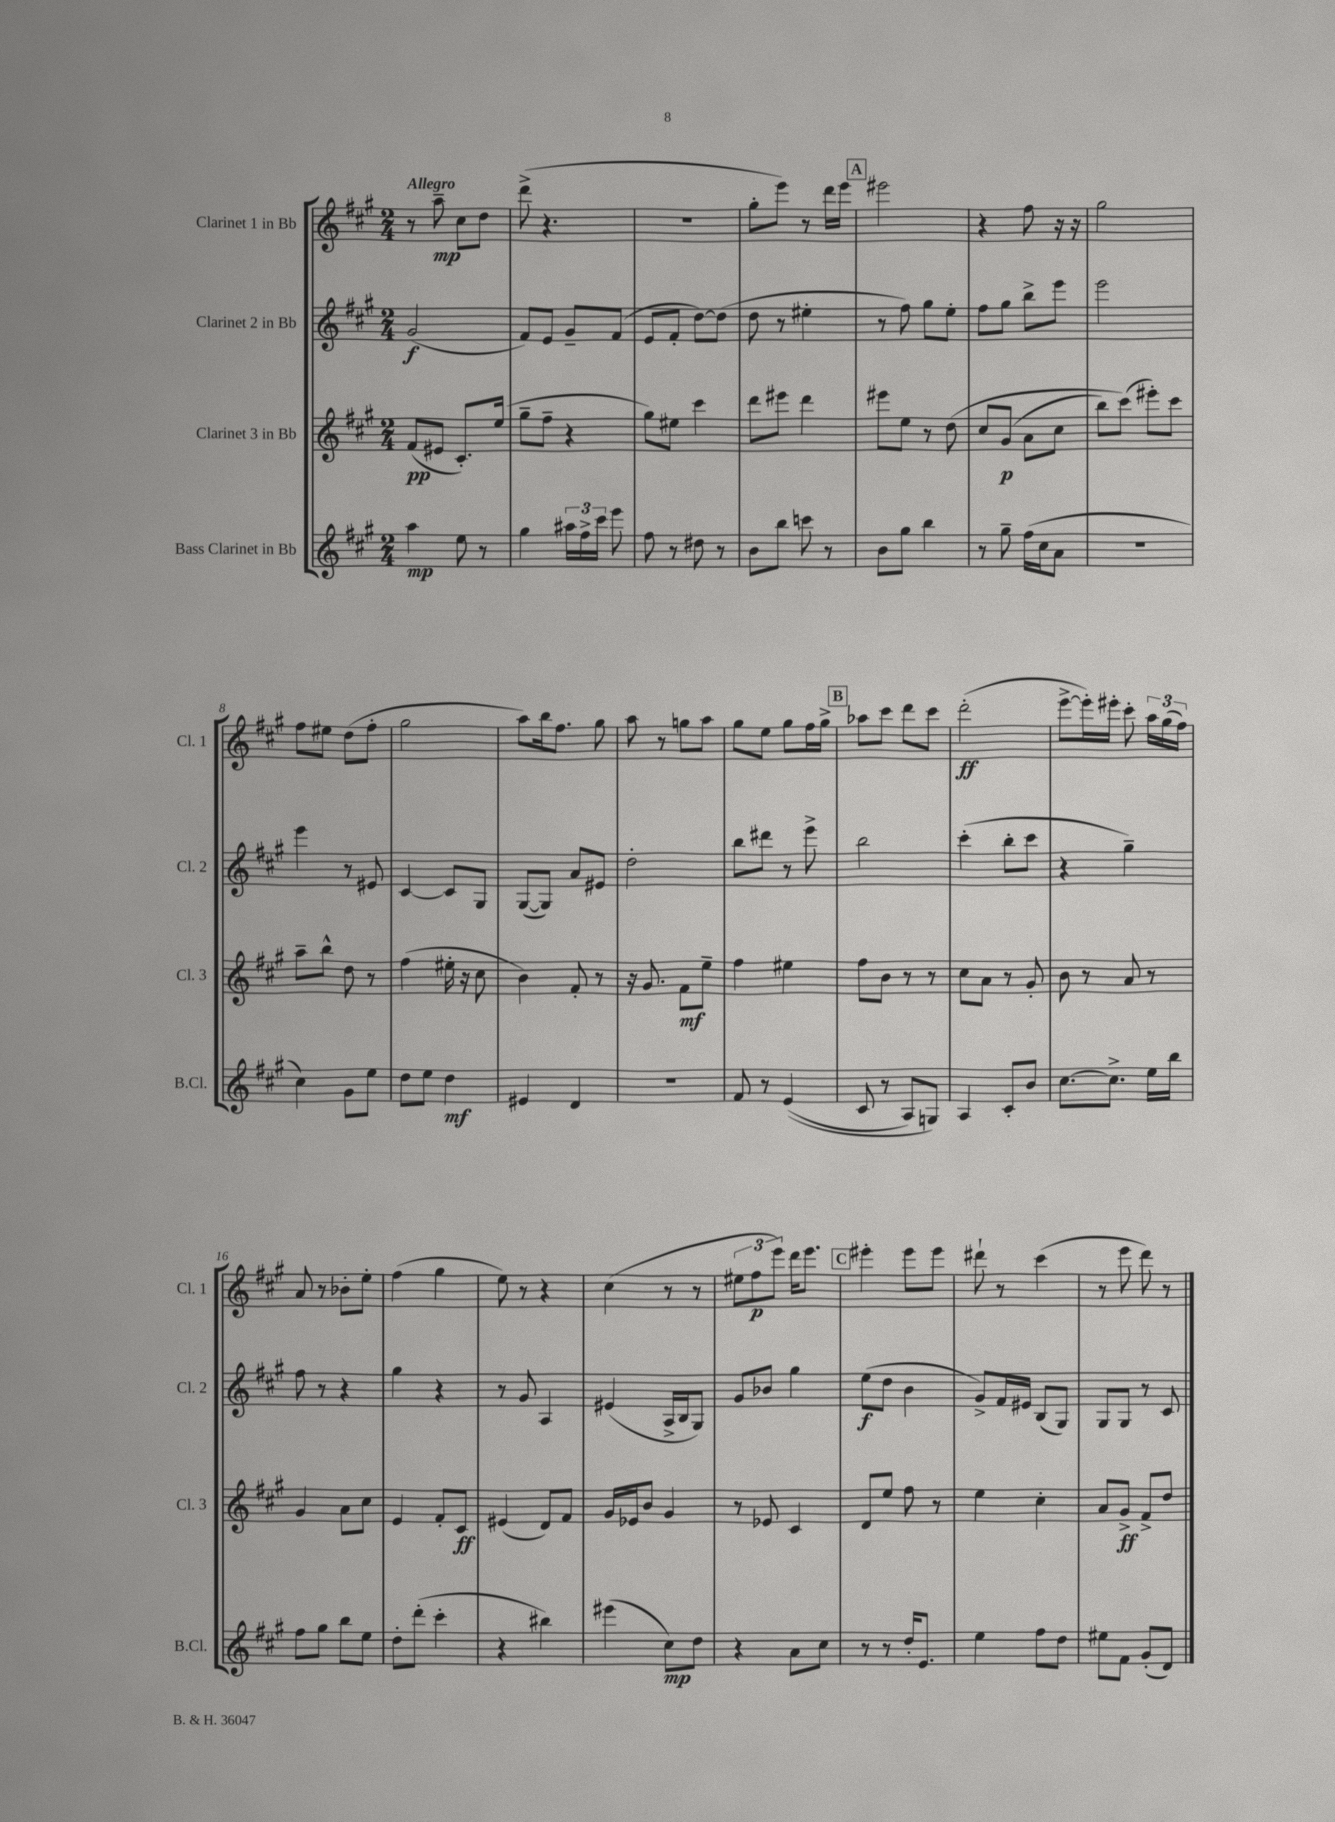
<<
\new StaffGroup <<
\new Staff = "s0" \with { instrumentName = "Clarinet 1 in Bb" shortInstrumentName = "Cl. 1" } {
    \clef treble \key a \major \numericTimeSignature \time 2/4 \tempo "Allegro"
    \autoBeamOff r8 a''8--\mp cis''8[ d''8] |
    d'''8->( r4. |
    R2 |
    gis''8[-. e'''8]) r8 d'''16[ e'''16] |
    \mark \markup { \box "A" } eis'''2 |
    r4 fis''8 r16 r16 |
    gis''2 |
    fis''8[ eis''8] d''8[( fis''8]-. |
    gis''2 |
    a''8[) b''16 fis''8.] gis''8 |
    a''8 r8 g''8[ a''8] |
    gis''8[ e''8] gis''8[ fis''16 gis''16]-> |
    \mark \markup { \box "B" } aes''8[ cis'''8] d'''8[ cis'''8] |
    d'''2-.\ff( |
    e'''8[~-> e'''16-.) eis'''16]-. cis'''8-. \tuplet 3/2 { a''16[ gis''16( fis''16]) } |
    a'8 r8 bes'8[-. e''8]-. |
    fis''4( gis''4 |
    e''8) r8 r4 |
    cis''4( r8 r8 |
    \tuplet 3/2 { eis''8[ fis''8\p e'''8]) } d'''16[ e'''8.] |
    \mark \markup { \box "C" } eis'''4-. eis'''8[ eis'''8] |
    dis'''8-! r8 cis'''4( |
    r8 e'''8 d'''8) r8 \bar "|." |
}
\new Staff = "s1" \with { instrumentName = "Clarinet 2 in Bb" shortInstrumentName = "Cl. 2" } {
    \clef treble \key a \major \numericTimeSignature \time 2/4
    \autoBeamOff gis'2\f( |
    fis'8[) e'8] gis'8[-- fis'8]( |
    e'8[ fis'8]-. d''8[~) d''8]( |
    d''8 r8 eis''4-. |
    \mark \markup { \box "A" } r8 fis''8) gis''8[ e''8]-. |
    fis''8[ gis''8] b''8[-> e'''8] |
    e'''2 |
    e'''4 r8 eis'8 |
    cis'4~ cis'8[ gis8] |
    gis8[~( gis8]) a'8[ eis'8] |
    d''2-. |
    b''8[ dis'''8] r8 e'''8-> |
    \mark \markup { \box "B" } b''2 |
    cis'''4-.( b''8[-. cis'''8] |
    r4 gis''4--) |
    fis''8 r8 r4 |
    gis''4 r4 |
    r8 gis'8 a4 |
    eis'4( a16[-> b16 gis8]) |
    gis'8[ bes'8] gis''4 |
    \mark \markup { \box "C" } e''8[\f( d''8] b'4 |
    gis'8[->) fis'16 eis'16] b8[( gis8]) |
    gis8[ gis8] r8 cis'8 \bar "|." |
}
\new Staff = "s2" \with { instrumentName = "Clarinet 3 in Bb" shortInstrumentName = "Cl. 3" } {
    \clef treble \key a \major \numericTimeSignature \time 2/4
    \autoBeamOff fis'8[\pp( eis'8] cis'8.[-.) e''16]( |
    gis''8[-- fis''8]-- r4 |
    gis''8[) eis''8] cis'''4 |
    d'''8[ eis'''8] d'''4 |
    \mark \markup { \box "A" } eis'''8[ e''8] r8 d''8\( |
    cis''8[ gis'8]\p( a'8[ cis''8] |
    b''8[) cis'''8](\) eis'''8[-.) cis'''8] |
    a''8[-- b''8]-^ d''8 r8 |
    fis''4( eis''16-. r16 cis''8 |
    b'4) fis'8-. r8 |
    r16 gis'8. fis'8[\mf e''8]-- |
    fis''4 eis''4 |
    \mark \markup { \box "B" } fis''8[ b'8] r8 r8 |
    cis''8[ a'8] r8 gis'8-. |
    b'8 r8 a'8 r8 |
    gis'4 a'8[ cis''8] |
    e'4 fis'8[-. cis'8]\ff |
    eis'4( d'8[) fis'8] |
    gis'16[ ees'16 b'8] gis'4 |
    r8 ees'8 cis'4 |
    \mark \markup { \box "C" } d'8[ e''8] fis''8 r8 |
    e''4 cis''4-. |
    a'8[ gis'8]->\ff fis'8[-> d''8] \bar "|." |
}
\new Staff = "s3" \with { instrumentName = "Bass Clarinet in Bb" shortInstrumentName = "B.Cl." } {
    \clef treble \key a \major \numericTimeSignature \time 2/4
    \autoBeamOff a''4\mp e''8 r8 |
    gis''4 \tuplet 3/2 { ais''16[ fis''16-> cis'''16] } e'''8 |
    fis''8 r8 dis''8 r8 |
    b'8[ b''8] c'''8 r8 |
    \mark \markup { \box "A" } b'8[ gis''8] b''4 |
    r8 gis''8-- fis''16[( cis''16 a'8] |
    r2 |
    cis''4) gis'8[ e''8] |
    d''8[ e''8] d''4\mf |
    eis'4 d'4 |
    R2 |
    fis'8 r8 e'4(\( |
    \mark \markup { \box "B" } cis'8 r8 a8[) g8]\) |
    a4 cis'8[-. b'8] |
    cis''8.[~ cis''8.]-> e''16[ b''16] |
    fis''8[ gis''8] b''8[ e''8] |
    d''8[-. d'''8]-.( cis'''4-. |
    r4 bis''4) |
    eis'''4( cis''8[\mp) d''8] |
    r4 a'8[ cis''8] |
    \mark \markup { \box "C" } r8 r8 d''16[-. e'8.] |
    e''4 fis''8[ d''8] |
    eis''8[ fis'8] gis'8[-.( d'8]) \bar "|." |
}
>>
>>
